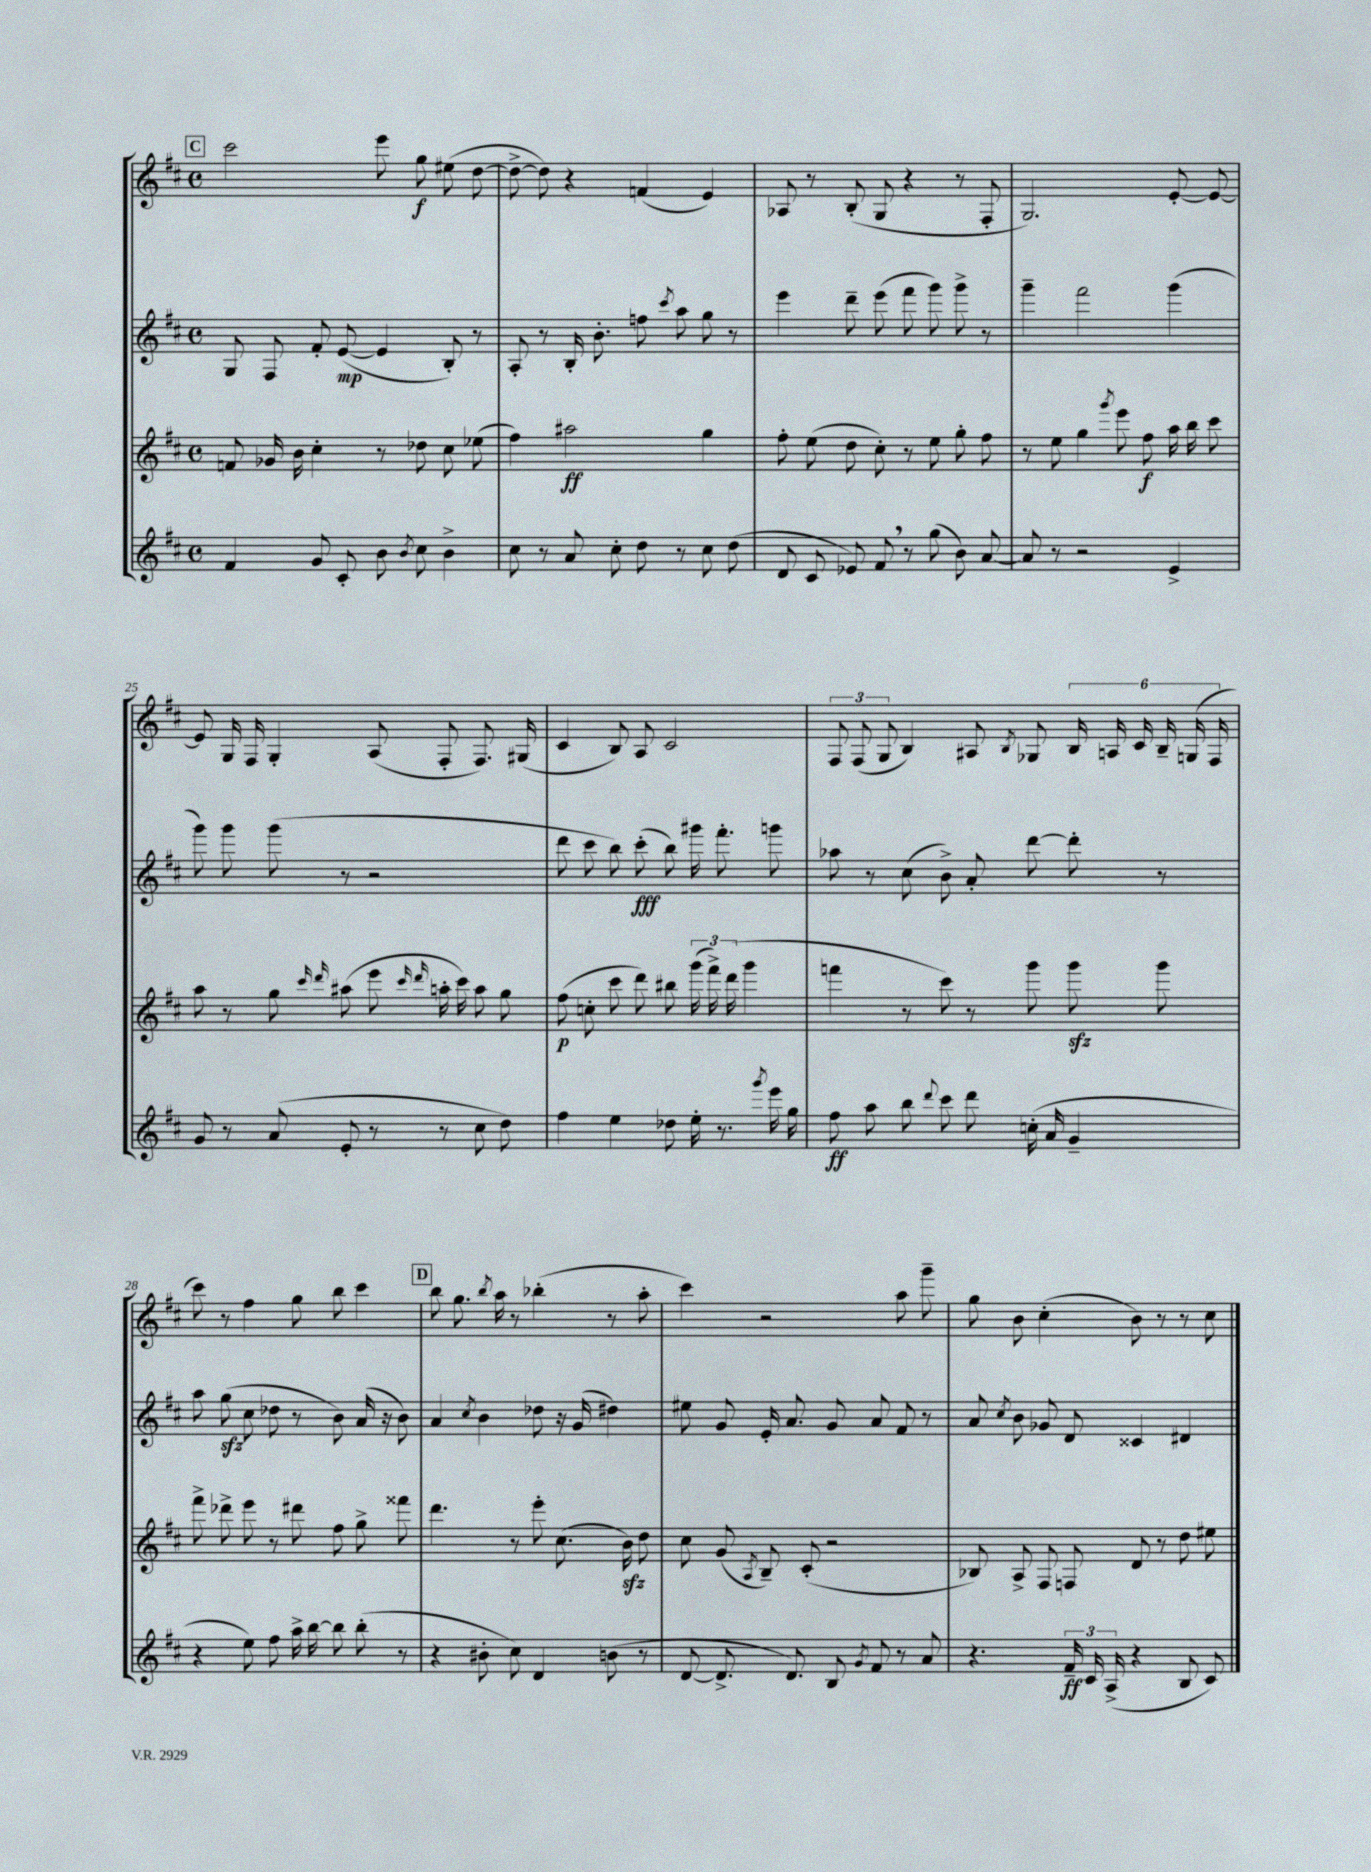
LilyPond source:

<<
\new StaffGroup <<
\new Staff = "s0" {
    \clef treble \key d \major \defaultTimeSignature \time 4/4
    \autoBeamOff \mark \markup { \box "C" } cis'''2 e'''8 g''8\f eis''8( d''8~ |
    d''8~-> d''8) r4 f'4( e'4) |
    aes8 r8 b8-.( g8 r4 r8 fis8-. |
    g2.) e'8~-. e'8~ |
    e'8 g16 fis16 g4-. a8( fis8-. fis8.) gis16( |
    cis'4 b8) a8 cis'2 |
    \tuplet 3/2 { fis8 fis8( g8 } b4) ais8 \acciaccatura { b8 } ges8 \tuplet 6/4 { b16 a16 cis'16 b16-- g16( fis16 } |
    cis'''8) r8 fis''4 g''8 b''8 cis'''4 |
    \mark \markup { \box "D" } b''8 g''8. \acciaccatura { b''8 } a''16 r8 bes''4-.( r8 a''8-. |
    cis'''4) r2 a''8 g'''8-- |
    g''8 b'8 cis''4-.( b'8) r8 r8 cis''8 \bar "|." |
}
\new Staff = "s1" {
    \clef treble \key d \major \defaultTimeSignature \time 4/4
    \autoBeamOff \mark \markup { \box "C" } g8 fis8 fis'8-. e'8~\mp( e'4 b8-.) r8 |
    a8-. r8 b16-. b'8.-. f''8 \acciaccatura { cis'''8 } a''8 g''8 r8 |
    e'''4 d'''8-- e'''8( fis'''8 g'''8) g'''8-> r8 |
    g'''4-- fis'''2 g'''4( |
    g'''8) g'''8 g'''8( r8 r2 |
    d'''8 cis'''8 b''8) cis'''8-.\fff( b''8) gis'''16 fis'''8.-. g'''8 |
    aes''8 r8 cis''8( b'8->) a'8-. d'''8~ d'''8-. r8 |
    a''8 g''8\sfz( cis''8 des''8 r8 b'8) a'16( r16 b'8) |
    \mark \markup { \box "D" } a'4 \acciaccatura { cis''8 } b'4 des''8 r16 g'16( dis''4) |
    eis''8 g'8 e'16-. a'8. g'8 a'8 fis'8 r8 |
    a'8 \acciaccatura { cis''8 } b'8 ges'8 d'8 cisis'4 dis'4 \bar "|." |
}
\new Staff = "s2" {
    \clef treble \key d \major \defaultTimeSignature \time 4/4
    \autoBeamOff \mark \markup { \box "C" } f'8 ges'16 b'16 cis''4-. r8 des''8 cis''8 ees''8( |
    fis''4) ais''2\ff g''4 |
    fis''8-. e''8( d''8 cis''8-.) r8 e''8 g''8-. fis''8 |
    r8 e''8 g''4 \acciaccatura { g'''8 } e'''8 fis''8\f a''16 b''16 cis'''8 |
    a''8 r8 g''8 \grace { cis'''16 d'''16 } ais''8( e'''8 \grace { cis'''16 d'''16 } a''16-. cis'''16) a''8 g''8 |
    fis''8\p( c''8-. cis'''8 d'''8) bis''8 \tuplet 3/2 { g'''16( fis'''16->) d'''16( } g'''4 |
    f'''4 r8 cis'''8) r8 g'''8 g'''8\sfz g'''8 |
    fis'''8-> des'''8-> e'''8 r8 dis'''8 fis''8 g''8-> fisis'''8 |
    \mark \markup { \box "D" } d'''4. r8 e'''8-. cis''8.( b'16\sfz) d''8 |
    cis''8 g'8( \acciaccatura { a8 } b8--) cis'8-.( r2 |
    bes8) a8-> fis8 f8 d'8 r8 d''8 eis''8 \bar "|." |
}
\new Staff = "s3" {
    \clef treble \key d \major \defaultTimeSignature \time 4/4
    \autoBeamOff \mark \markup { \box "C" } fis'4 g'8 cis'8-. b'8 \acciaccatura { b'8 } cis''8 b'4-> |
    cis''8 r8 a'8 cis''8-. d''8 r8 cis''8 d''8( |
    d'8 cis'8 ees'8) fis'8 \breathe r8 g''8( b'8) a'8~ |
    a'8 r8 r2 e'4-> |
    g'8 r8 a'8( e'8-. r8 r8 cis''8 d''8) |
    fis''4 e''4 des''8 e''16-. r8. \acciaccatura { g'''8 } e'''16 g''16 |
    fis''8\ff a''8 b''8 \appoggiatura { d'''8 } cis'''8 d'''8 c''16-.( a'16 g'4-- |
    r4 e''8) fis''8 a''16-> b''16~ b''8 b''8-.( r8 |
    \mark \markup { \box "D" } r4 bis'8-. cis''8) d'4 b'8( r8 |
    d'8~ d'8.-> d'8.) b8 \acciaccatura { g'8 } fis'8 r8 a'8 |
    r4. \tuplet 3/2 { fis'16--\ff cis'16 a16->( } r4 b8 cis'8) \bar "|." |
}
>>
>>
\layout { \context { \Score currentBarNumber = #21 } }
